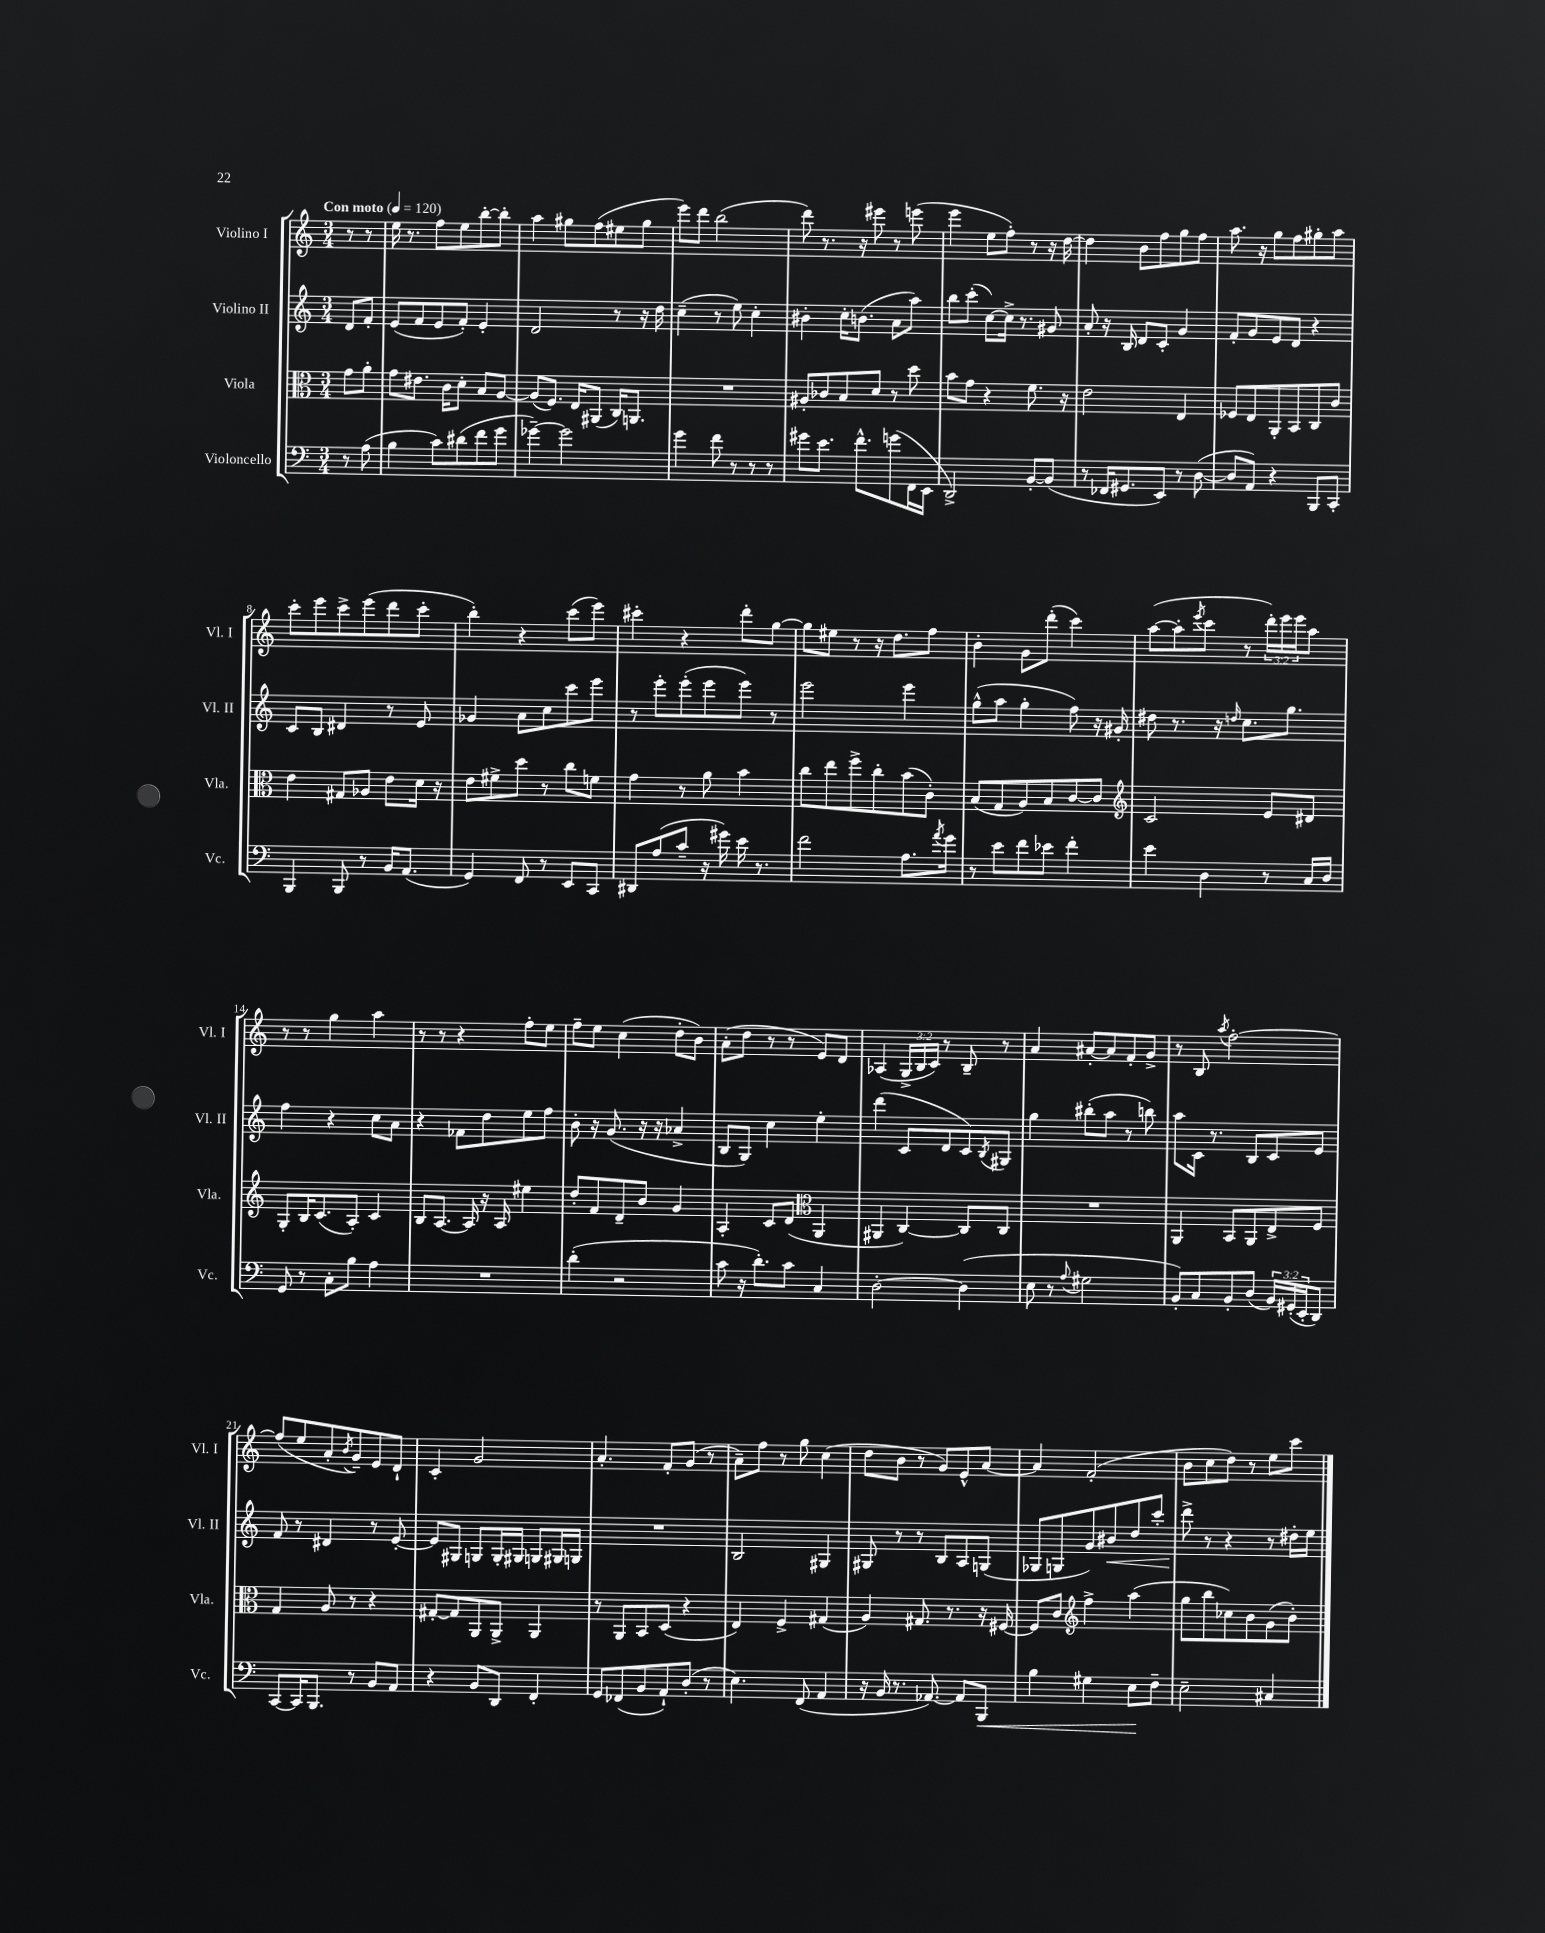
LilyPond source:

<<
\new StaffGroup <<
\new Staff = "s0" \with { instrumentName = "Violino I" shortInstrumentName = "Vl. I" } {
    \clef treble \key c \major \numericTimeSignature \time 3/4 \override Staff.TupletNumber.text = #tuplet-number::calc-fraction-text \partial 4 \tempo "Con moto" 4 = 120
    r8 r8 |
    e''16 r8. f''8 e''8 b''8~-. b''8-. |
    a''4 gis''8 f''8( eis''8 gis''8 |
    e'''8) d'''8 b''2( |
    d'''8) r8. r16 eis'''8 r8 e'''8( |
    e'''4 e''8 f''8-.) r8 r16 d''16~ |
    d''4 b'8 f''8 g''8 f''8 |
    a''8. r16 g''8 f''8 gis''8-. a''8 |
    c'''8-. e'''8 c'''8-> e'''8( d'''8 c'''8-. |
    b''4-.) r4 c'''8( e'''8) |
    cis'''4-. r4 d'''8-. g''8~ |
    g''8 eis''8 r8 r16 d''8. f''8 |
    b'4-. g'8 d'''8-.( c'''4) |
    a''8~( a''8-. \acciaccatura { e'''8 } c'''8 r8 \tuplet 3/2 { d'''16-.) e'''16 e'''16 } a''8 |
    r8 r8 g''4 a''4 |
    r8 r8 r4 f''8-. e''8 |
    f''8-- e''8 c''4( d''8-. b'8) |
    a'8-.( d''8 r8 r8 e'8) d'8 |
    aes4( \tuplet 3/2 { g16-> b16 c'16) } r8 b8-- r8 |
    a'4 ais'8~-. ais'8 f'8-. g'8-> |
    r8 b8 \acciaccatura { a''8 } f''2~-. |
    f''8( e''8 a'8-. \acciaccatura { b'8 } g'8--) e'8 d'8-! |
    c'4-. g'2 |
    a'4.-. f'8-. g'8( r8 |
    a'8--) f''8 r8 g''8 c''4( |
    d''8 b'8 r8 g'8) e'8-^ a'8~ |
    a'4 f'2-.( |
    b'8 c''8 d''8) r8 e''8 c'''8 \bar "|." |
}
\new Staff = "s1" \with { instrumentName = "Violino II" shortInstrumentName = "Vl. II" } {
    \clef treble \key c \major \numericTimeSignature \time 3/4 \partial 4
    d'8 f'8-. |
    e'8( f'8 e'8 f'8-.) e'4-. |
    d'2 r8 r16 d''16 |
    c''4--( r8 e''8) c''4-. |
    bis'4-. c''16-. b'8.( a'8 a''8) |
    b''8 c'''8-.( c''8~) c''16-> r8. gis'8 |
    a'8-. r16 b16 d'8 c'8-. g'4 |
    f'8-. g'8 e'8 d'8 r4 |
    c'8 b8 dis'4 r8 e'8 |
    ges'4 a'8 c''8 c'''8 e'''8 |
    r8 e'''8-. e'''8-.( e'''8 e'''8) r8 |
    e'''2 e'''4 |
    g''8-^( a''8 g''4-. f''8) r16 gis'16-. |
    dis''8 r8. r16 \grace { d''16 } c''8. g''8. |
    f''4 r4 c''8 a'8 |
    r4 fes'8 d''8 e''8 f''8 |
    b'8-. r16 g'8.( r16 r16 aes'4-> |
    b8 g8) c''4 e''4-. |
    d'''4( c'8 d'8 c'8) \acciaccatura { b8 } gis8 |
    g''4 bis''8-.( a''8 r8 b''8) |
    a''8 c'16 r8. b8 c'8 e'8 |
    f'8 r8 dis'4 r8 e'8~-. |
    e'8 gis8 g8 g16-. gis16 g8 gis16 g16 |
    R2. |
    b2 gis4 |
    gis8 r8 r8 b8 a8 g8( |
    ges8 g8 g'8) bis'8\< d''8 c'''8-. |
    d'''8->\! r8 r4 r8 dis''16-. e''16 \bar "|." |
}
\new Staff = "s2" \with { instrumentName = "Viola" shortInstrumentName = "Vla." } {
    \clef alto \key c \major \numericTimeSignature \time 3/4 \partial 4
    g'8 a'8-. |
    g'8 eis'8. c'16 d'8-. b8 a8~ |
    a8( f8.) e16 ais,8( c16) a,8. |
    R2. |
    ais8-. ces'8 b8 d'8 r8 d''8 |
    b'8 g'8 r4 f'8. r16 |
    e'2 e4 |
    fes8 e8 a,8-. b,8 c8 c'8 |
    e'4 gis8 aes8 e'8 d'16 r16 |
    e'8 fis'8-> d''8 r8 c''8 f'8 |
    g'4 r8 a'8 b'4 |
    c''8 e''8 f''8-> c''8-. b'8( c'8-.) |
    b8( g8 a8) b8 c'8~ c'8 |
    \clef treble c'2 e'8 dis'8 |
    g8-. b16 c'8.( a8-.) c'4 |
    b8 a8.~ a16 r16 a16 eis''4 |
    d''8-. f'8 d'8-- b'8 g'4 |
    a4-. c'8 d'8( \clef alto a,4 |
    ais,4 c4~) c8 c8 |
    R2. |
    a,4 b,8 a,8 e8-> f8 |
    g4 a8 r8 r4 |
    gis8~-. gis8 a,8 a,8-> a,4 |
    r8 a,8 b,8 d8( r4 |
    e4) f4-> gis4( |
    a4) gis8. r8. r16 fis16~ |
    fis8 c'8 \clef treble f''4-> a''4( |
    g''8 b''8 ces''8) b'8 g'8( b'8-.) \bar "|." |
}
\new Staff = "s3" \with { instrumentName = "Violoncello" shortInstrumentName = "Vc." } {
    \clef bass \key c \major \numericTimeSignature \time 3/4 \override Staff.TupletNumber.text = #tuplet-number::calc-fraction-text \partial 4
    r8 a8( |
    b4 c'8) dis'8( f'8 g'8 |
    ges'4~--) ges'2 |
    g'4 f'8 r8 r8 r8 |
    gis'8 e'8. f'8.-^ g'8( f,16 e,16 |
    d,2->) b,8~-. b,8( |
    r8 fes,16 gis,8. e,8) r8 d8~( |
    d8 a,8) r4 b,,8 c,8-. |
    b,,4 b,,8 r8 b,16 a,8.( |
    g,4) f,8 r8 e,8 c,8 |
    dis,8 a8( c'8-- r16 gis'16) e'16 r8. |
    f'2 a8. \acciaccatura { a'8 } g'16 |
    r8 e'8 f'8 ees'8 f'4-. |
    e'4 d4 r8 c16 d16 |
    g,8 r8 c8-. b8 a4 |
    R2. |
    d'4-.( r2 |
    c'8 r16 d'8.-.) c'8 c4 |
    d2~-. d4( |
    e8 r8 \appoggiatura { a8 } gis2 |
    b,8-.) c8 b,8-. d8( \tuplet 3/2 { b,16) gis,16-.( e,16-. } d,8) |
    c,8~ c,16 b,,8. r8 b,8 a,8 |
    r4 b,8 d,8 f,4-. |
    g,8 fes,8( b,8 a,8-!) d8-.( r8 |
    e4.) f,8( a,4 |
    r16 b,16 r8. aes,8.~) aes,8 b,,8\< |
    b4 gis4 e8\! f8-- |
    e2-- cis4 \bar "|." |
}
>>
>>
